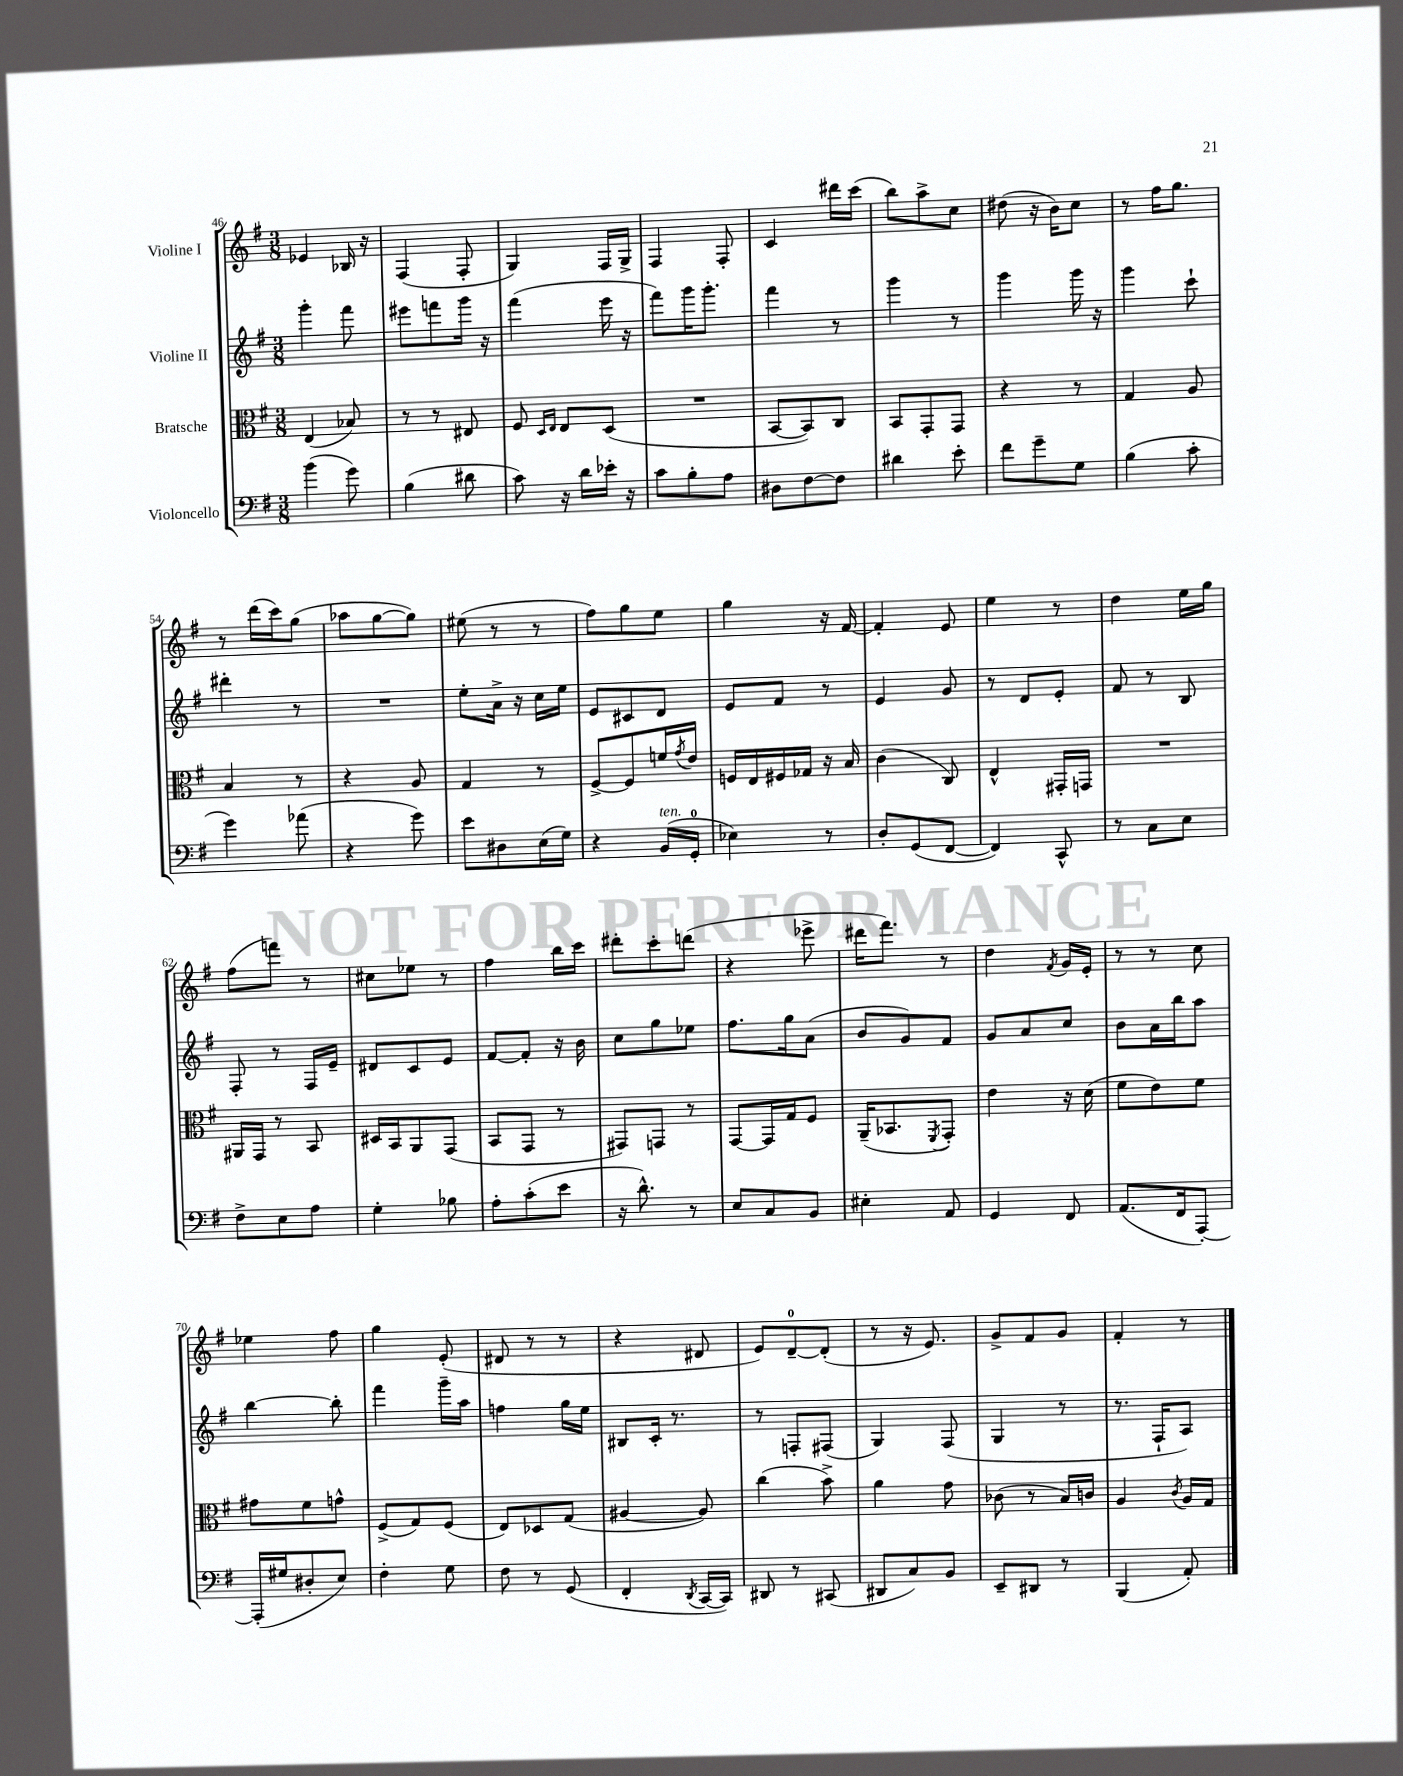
<<
\new StaffGroup <<
\new Staff = "s0" \with { instrumentName = "Violine I" } {
    \clef treble \key g \major \numericTimeSignature \time 3/8
    ees'4 bes16 r16 |
    fis4( fis8-. |
    g4) fis16 g16-> |
    fis4 fis8-. |
    c'4 dis'''16 c'''16( |
    b''8) a''8-> c''8 |
    dis''8( r16 b'16) c''8 |
    r8 fis''16 g''8. |
    r8 d'''16( c'''16) g''8( |
    aes''8 g''8~ g''8) |
    eis''8( r8 r8 |
    fis''8) g''8 e''8 |
    g''4 r16 fis'16~ |
    fis'4-. e'8 |
    e''4 r8 |
    d''4 e''16 g''16 |
    fis''8( f'''8) r8 |
    cis''8 ees''8 r8 |
    fis''4 b''16 c'''16 |
    dis'''8-. c'''8-. d'''8( |
    r4 ees'''8-> |
    dis'''16 fis'''8.) r8 |
    d''4 \acciaccatura { fis'8 } g'16 e'16-. |
    r8 r8 c''8 |
    ees''4 fis''8 |
    g''4 e'8-.( |
    dis'8 r8 r8 |
    r4 dis'8 |
    e'8) d'8-0~-- d'8-.( |
    r8 r16 e'8.) |
    g'8-> fis'8 g'8 |
    fis'4-. r8 \bar "|." |
}
\new Staff = "s1" \with { instrumentName = "Violine II" } {
    \clef treble \key g \major \numericTimeSignature \time 3/8
    g'''4-. fis'''8 |
    eis'''8 f'''8 g'''16 r16 |
    fis'''4( e'''16 r16 |
    fis'''8) g'''16 g'''8.-. |
    fis'''4 r8 |
    g'''4 r8 |
    g'''4 g'''16 r16 |
    g'''4 c'''8-! |
    dis'''4-. r8 |
    R4. |
    e''8-. a'16-> r16 c''16 e''16 |
    e'8 cis'8 d'8 |
    e'8 fis'8 r8 |
    e'4 g'8 |
    r8 d'8 e'8-. |
    fis'8 r8 b8 |
    fis8-. r8 fis16 e'16-- |
    dis'8 c'8 e'8 |
    fis'8~ fis'8-. r16 b'16 |
    c''8 g''8 ees''8 |
    fis''8. g''16 a'8( |
    b'8 g'8) fis'8 |
    g'8 a'8 c''8 |
    b'8 a'16 b''16 a''8 |
    b''4~ b''8-. |
    fis'''4 g'''16-- a''16 |
    f''4 g''16 e''16 |
    bis8 c'16-. r8. |
    r8 f8-. fis8( |
    g4) fis8( |
    g4 r8 |
    r8. fis16-! a8) \bar "|." |
}
\new Staff = "s2" \with { instrumentName = "Bratsche" } {
    \clef alto \key g \major \numericTimeSignature \time 3/8
    e4( bes8) |
    r8 r8 eis8 |
    fis8 \grace { d16 e16 } e8 d8( |
    R4. |
    b,8~ b,8) c8 |
    b,8 g,8-. g,8 |
    r4 r8 |
    g4 a8 |
    b4 r8 |
    r4 a8 |
    g4 r8 |
    fis8~-> fis8 f'16 \acciaccatura { g'8 } e'16 |
    f16 e16 fis16 ges16 r16 b16 |
    c'4( c8) |
    e4-^ gis,16-. g,16 |
    R4. |
    ais,16 g,16 r8 b,8 |
    dis16 b,16 a,8 g,8( |
    b,8 g,8 r8 |
    gis,8) g,8 r8 |
    g,8~ g,16 g16 fis8 |
    a,16--( bes,8. \acciaccatura { fis,8 } g,8-.) |
    e'4 r16 d'16( |
    fis'8 e'8) fis'8 |
    gis'8 fis'8 g'8-^ |
    fis8->( g8) fis8( |
    e8) des8 g8( |
    ais4~ ais8) |
    c''4( b'8->) |
    a'4 g'8 |
    ces'8( r8 b16) c'16 |
    a4 \acciaccatura { c'8 } a16 g16 \bar "|." |
}
\new Staff = "s3" \with { instrumentName = "Violoncello" } {
    \clef bass \key g \major \numericTimeSignature \time 3/8
    b'4( g'8) |
    b4( dis'8 |
    c'8) r16 d'16 ees'16-. r16 |
    c'8 b8-. a8 |
    dis8 fis8~ fis8 |
    dis'4 e'8-. |
    fis'8 g'8-- g8 |
    b4( c'8-. |
    g'4) aes'8( |
    r4 g'8) |
    e'8 dis8 e16( g16) |
    r4 b,16^\markup { \italic "ten." }( g,16-0-. |
    ees4) r8 |
    d8-. g,8( fis,8~ |
    fis,4) c,8-^ |
    r8 c8 e8 |
    fis8-> e8 a8 |
    g4-. bes8 |
    a8-. c'8-.( e'8 |
    r16 d'8.-^) r8 |
    e8 c8 b,8 |
    eis4-. a,8 |
    g,4 fis,8 |
    a,8.( fis,16 a,,8~-.) |
    a,,16-.( gis16 dis8-. e8) |
    fis4-. g8 |
    fis8 r8 g,8( |
    fis,4-. \acciaccatura { d,8 } c,16~ c,16) |
    dis,8 r8 cis,8( |
    dis,8 c8) b,8 |
    e,8-- dis,8 r8 |
    b,,4( a,8-.) \bar "|." |
}
>>
>>
\layout { \context { \Score currentBarNumber = #46 } }
